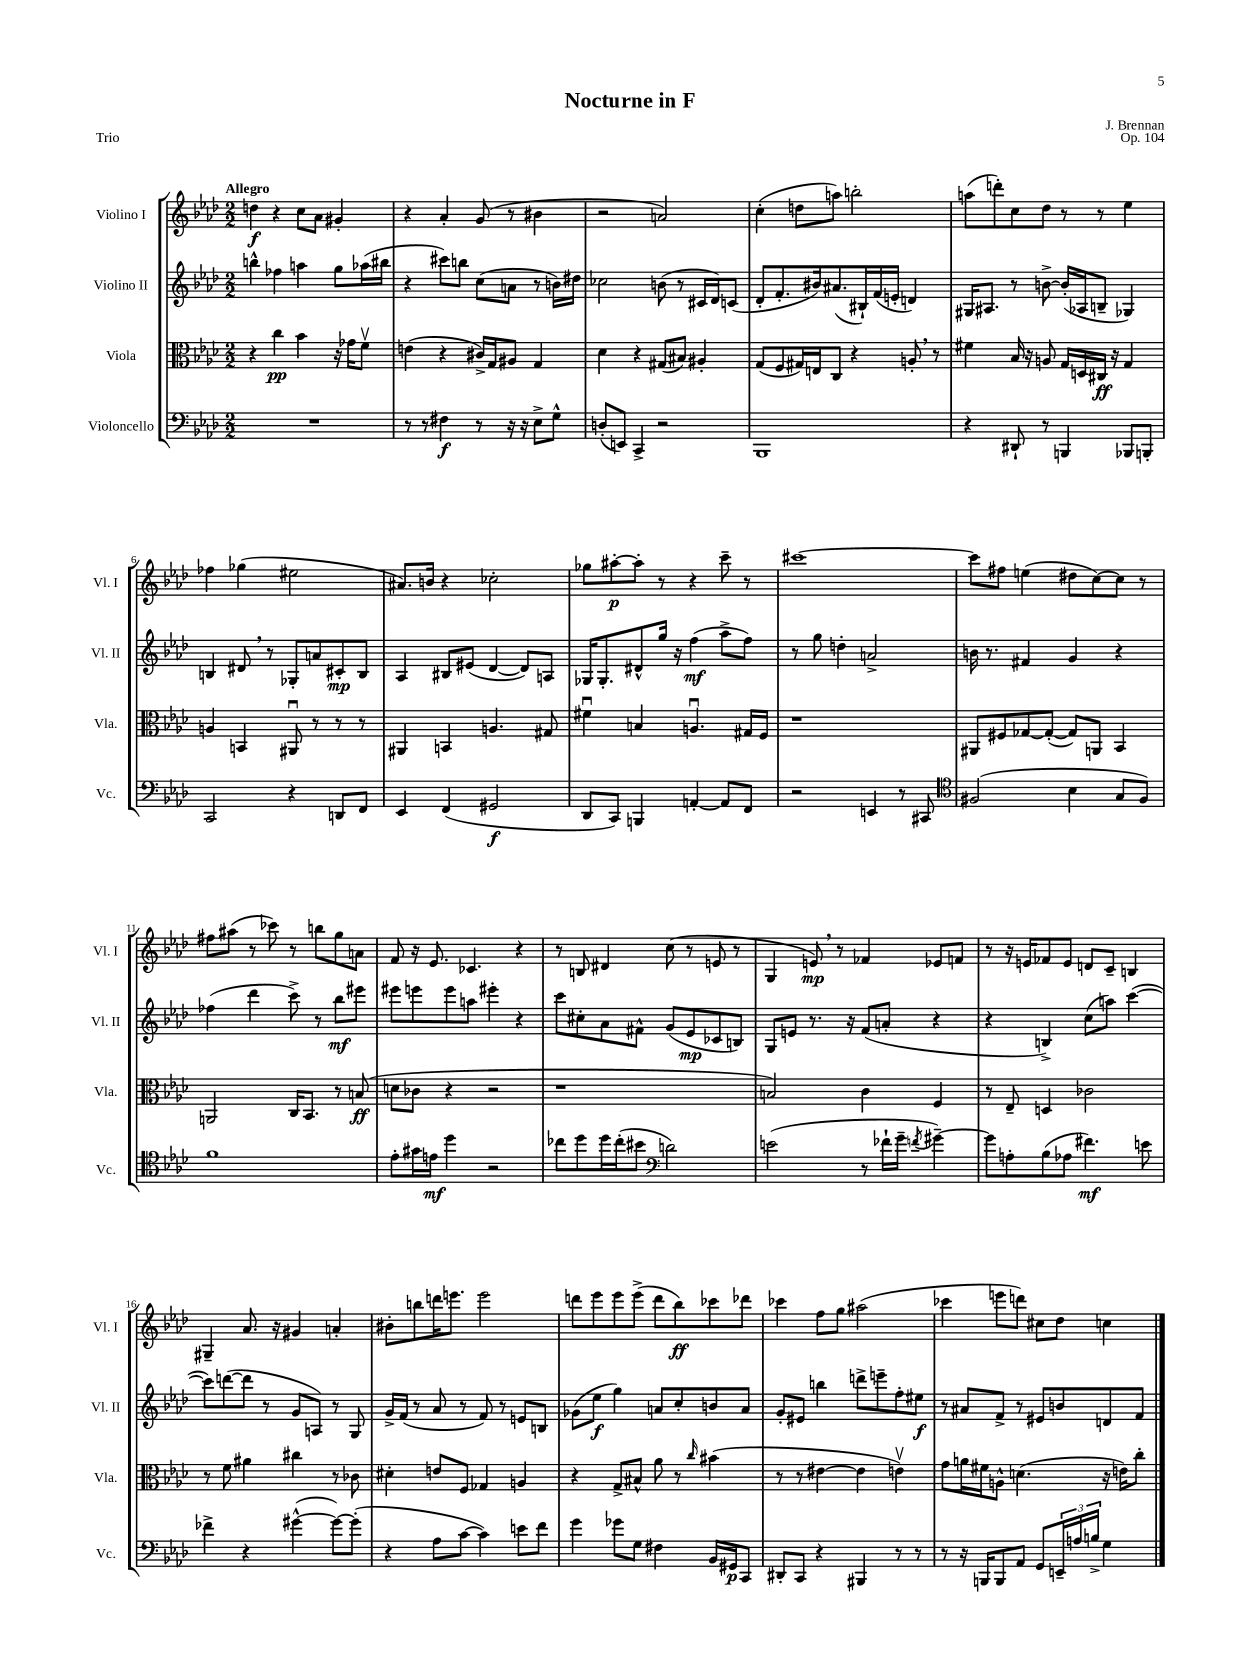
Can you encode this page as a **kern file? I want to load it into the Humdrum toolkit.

**kern	**dynam	**kern	**dynam	**kern	**dynam	**kern	**dynam
*part4	*part4	*part3	*part3	*part2	*part2	*part1	*part1
*staff4	*staff4	*staff3	*staff3	*staff2	*staff2	*staff1	*staff1
*I"Violoncello	*	*I"Viola	*	*I"Violino II	*	*I"Violino I	*
*I'Vc.	*	*I'Vla.	*	*I'Vl. II	*	*I'Vl. I	*
*clefF4	*	*clefC3	*	*clefG2	*	*clefG2	*
*k[b-e-a-d-]	*	*k[b-e-a-d-]	*	*k[b-e-a-d-]	*	*k[b-e-a-d-]	*
*M2/2	*	*M2/2	*	*M2/2	*	*M2/2	*
=1	=1	=1	=1	=1	=1	=1	=1
!	!	!	!	!	!	!LO:TX:a:B:t=Allegro	!
1r	.	4r	.	4bbn^^\	.	4ddn\	f
.	.	4cc\	pp	4ff-X\	.	4r	.
.	.	4b-\	.	4aan\	.	8cc\L	.
.	.	.	.	.	.	8a-\J	.
.	.	16r	.	8gg\L	.	4g#X'/	.
.	.	16g-X\KL	.	.	.	.	.
.	.	8fv\J	.	(16aa-X\L	.	.	.
.	.	.	.	16bb#X\JJ	.	.	.
=2	=2	=2	=2	=2	=2	=2	=2
8r	.	(4en\	.	4r	.	4r	.
8r	.	.	.	.	.	.	.
4F#X\	f	4r	.	8ccc#X\L)	.	4a-'/	.
.	.	.	.	8bbn\J	.	.	.
8r	.	16c#X^/LL)	.	(8cc\L	.	(8g/	.
.	.	16G/J	.	.	.	.	.
16r	.	8A#X/J	.	8an\J	.	8r	.
16r	.	.	.	.	.	.	.
8E-^\L	.	4G/	.	8r	.	4b#X\	.
8G^^\J	.	.	.	16bn\LL)	.	.	.
.	.	.	.	16dd#X\JJ	.	.	.
=3	=3	=3	=3	=3	=3	=3	=3
(8Dn'/L	.	4d-\	.	2cc-X\	.	2r	.
8EEn/J)	.	.	.	.	.	.	.
4CC^/	.	4r	.	.	.	.	.
2r	.	(8G#X/L	.	(8bn\	.	2an/)	.
.	.	8B#X/J)	.	8r	.	.	.
.	.	4A#X'/	.	16c#X/LL	.	.	.
.	.	.	.	16d-/J)	.	.	.
.	.	.	.	(8cn/J	.	.	.
=4	=4	=4	=4	=4	=4	=4	=4
1BBB-	.	(8G/L	.	8d-'/L	.	(4cc'\	.
.	.	8F/	.	8.f'/	.	.	.
.	.	16G#X/L)	.	.	.	8ddn\L	.
.	.	16En/J	.	16b#X/k)	.	.	.
.	.	8C/J	.	(8.a#X/	.	8aan\J)	.
.	.	4r	.	.	.	2bbn'\	.
.	.	.	.	16B#X`/L)	.	.	.
.	.	.	.	(16f/	.	.	.
.	.	.	.	16en'/JJ	.	.	.
.	.	8An',/	.	4dn/)	.	.	.
.	.	8r	.	.	.	.	.
=5	=5	=5	=5	=5	=5	=5	=5
4r	.	4f#X\	.	16G#X/KL	.	(8aan\L	.
.	.	.	.	8.A#X/J	.	.	.
.	.	.	.	.	.	8dddn'\)	.
8DD#X`/	.	16B-/	.	8r	.	8cc\	.
.	.	16r	.	.	.	.	.
8r	.	8An/	.	[8bn^\	.	8dd-\J	.
4BBBn/	.	16G/LL	.	(16b'/LL]	.	8r	.
.	.	16Dn/	.	16A-X/J	.	.	.
.	.	16C#X/JJ	ff	8Bn~/J	.	8r	.
.	.	16r	.	.	.	.	.
8BBB-X/L	.	4G/	.	4G-X/)	.	4ee-\	.
8BBBn'/J	.	.	.	.	.	.	.
!!LO:LB:g=z
=6	=6	=6	=6	=6	=6	=6	=6
2CC/	.	4An/	.	4Bn/	.	4ff-X\	.
.	.	4BBn/	.	8d#X,/	.	(4gg-X\	.
.	.	.	.	8r	.	.	.
4r	.	8AA#Xu/	.	8G-X'/L	.	2ee#X\	.
.	.	8r	.	8an/	.	.	.
8DDn/L	.	8r	.	8c#X'/	mp	.	.
8FF/J	.	8r	.	8B/J	.	.	.
=7	=7	=7	=7	=7	=7	=7	=7
4EE-/	.	4AA#X/	.	4A-/	.	8.a#X/L)	.
.	.	.	.	.	.	16bn/Jk	.
(4FF/	.	4BBn/	.	8B#X/L	.	4r	.
.	.	.	.	(8e#X/J	.	.	.
2GG#X/	f	4.An/	.	[4d-/	.	2cc-X'\	.
.	.	.	.	8d-/L])	.	.	.
.	.	8G#X/	.	8An/J	.	.	.
=8	=8	=8	=8	=8	=8	=8	=8
8DD-/L	.	4f#Xu\	.	16G-X/KL	.	8gg-X\L	.
.	.	.	.	8.G-'/	.	.	.
8CC/J)	.	.	.	.	.	[8aa#X'\	p
4BBBn/	.	4Bn/	.	8d#X^^/	.	8aa#'\J]	.
.	.	.	.	16gg/Jk	.	8r	.
.	.	.	.	16r	.	.	.
[4AAn'/	.	4.Anu/	.	(4ff\	mf	4r	.
8AA/L]	.	.	.	8aa-^\L	.	8ccc~\	.
8FF/J	.	16G#X/LL	.	8ff\J)	.	8r	.
.	.	16F/JJ	.	.	.	.	.
=9	=9	=9	=9	=9	=9	=9	=9
2r	.	1r	.	8r	.	[1ccc#X	.
.	.	.	.	8gg\	.	.	.
.	.	.	.	4ddn'\	.	.	.
4EEn/	.	.	.	2an^/	.	.	.
8r	.	.	.	.	.	.	.
8CC#X/	.	.	.	.	.	.	.
=10	=10	=10	=10	=10	=10	=10	=10
*clefC4	*	*	*	*	*	*	*
(2F#X/	.	8AA#X/L	.	16bn\	.	8ccc#\L]	.
.	.	.	.	8.r	.	.	.
.	.	8F#X/	.	.	.	8ff#X\J	.
.	.	[8G-X/	.	4f#X/	.	(4een\	.
.	.	(8G-'/J_	.	.	.	.	.
4B-\	.	8G-/L])	.	4g/	.	8dd#X\L	.
.	.	8AAn/J	.	.	.	[8cc\)	.
8G/L	.	4BB-/	.	4r	.	8cc\J]	.
8F#/J)	.	.	.	.	.	8r	.
!!LO:LB:g=z
=11	=11	=11	=11	=11	=11	=11	=11
1f	.	2AAn/	.	(4ff-X\	.	8ff#X\L	.
.	.	.	.	.	.	(8aa#X\J	.
.	.	.	.	4ddd-\	.	8r	.
.	.	.	.	.	.	8ccc-X\)	.
.	.	16C/KL	.	8ccc^\)	.	8r	.
.	.	8.BB-/J	.	.	.	.	.
.	.	.	.	8r	.	8bbn\L	.
.	.	8r	.	8bb-\L	mf	8gg\	.
.	.	(8Bn/	ff	8eee#X\J	.	8an\J	.
=12	=12	=12	=12	=12	=12	=12	=12
8e-'\L	.	8dn\L	.	8eee#X\L	.	8f/	.
16g#X\L	.	8c-X\J	.	8eeen\	.	16r	.
16en\JJ	mf	.	.	.	.	8.e-/	.
4dd-\	.	4r	.	8eee\	.	.	.
.	.	.	.	8aan\J	.	4.c-X/	.
2r	.	2r	.	4eee#X'\	.	.	.
.	.	.	.	4r	.	4r	.
=13	=13	=13	=13	=13	=13	=13	=13
8cc-X\L	.	1r	.	8ccc\L	.	8r	.
8dd-\	.	.	.	8cc#X'\	.	8Bn/	.
16dd-\L	.	.	.	8a-\	.	4d#X/	.
(16cc-'\J	.	.	.	.	.	.	.
8b#X\J	.	.	.	8f#X^^\J	.	.	.
*clefF4	*	*	*	*	*	*	*
2dn\)	.	.	.	(8g/L	.	(8cc\	.
.	.	.	.	8e-/	mp	8r	.
.	.	.	.	8c-X/	.	8en/	.
.	.	.	.	8Bn/J)	.	8r	.
=14	=14	=14	=14	=14	=14	=14	=14
(2en\	.	2Bn/)	.	8G/L	.	4G/	.
.	.	.	.	8en/J	.	.	.
.	.	.	.	8.r	.	8en,/)	mp
.	.	.	.	.	.	8r	.
.	.	.	.	16r	.	.	.
8r	.	4c\	.	(8f/L	.	4f-X/	.
16f-X`\LL	.	.	.	8an'/J	.	.	.
16g~\JJ	.	.	.	.	.	.	.
8qfn/	.	.	.	.	.	.	.
[4g#X~\)	.	4F/	.	4r	.	8e-X/L	.
.	.	.	.	.	.	8fn/J	.
=15	=15	=15	=15	=15	=15	=15	=15
8g#\L]	.	8r	.	4r	.	8r	.
8An'\	.	8E-~/	.	.	.	16r	.
.	.	.	.	.	.	16en/KL	.
(8B-\	.	4Dn/	.	4Bn^/)	.	8f-X/	.
8A-X\J	.	.	.	.	.	8e/J	.
4.f#X\)	mf	2c-X\	.	(8cc\L	.	8dn/L	.
.	.	.	.	8aan\J)	.	8c~/J	.
.	.	.	.	([4ccc\	.	4Bn/	.
8en\	.	.	.	.	.	.	.
!!LO:LB:g=z
=16	=16	=16	=16	=16	=16	=16	=16
4f-X^\	.	8r	.	8ccc\L])	.	4G#X~/	.
.	.	8f\	.	([8dddn\	.	.	.
4r	.	4a#X\	.	8ddd\J]	.	8.a-/	.
.	.	.	.	8r	.	.	.
.	.	.	.	.	.	16r	.
([4g#X^^\	.	4cc#X\	.	8g/L	.	4g#X/	.
.	.	.	.	8An/J)	.	.	.
8g#\L_)	.	8r	.	8r	.	4an'/	.
(8g#'\J]	.	8c-X\	.	8G/	.	.	.
=17	=17	=17	=17	=17	=17	=17	=17
4r	.	4d#X'\	.	16g^/LL	.	8b#X'\L	.
.	.	.	.	(16f/JJ	.	.	.
.	.	.	.	8r	.	8bbn\	.
8A-\L	.	8en/L	.	8a-/	.	16dddn\K	.
.	.	.	.	.	.	8.eeen\J	.
[8c\J	.	8F/J	.	8r	.	.	.
4c\])	.	4G-X/	.	8f/)	.	2eee\	.
.	.	.	.	8r	.	.	.
8en\L	.	4An/	.	8en/L	.	.	.
8f\J	.	.	.	8Bn/J	.	.	.
=18	=18	=18	=18	=18	=18	=18	=18
4g\	.	4r	.	(8g-X\L	.	8dddn\L	.
.	.	.	.	8ee-\J	f	8eee-\	.
8g-X\L	.	8G^/L	.	4gg\)	.	8eee-\	.
8G\J	.	8B#X^^/J	.	.	.	(8eee-^\J	.
4F#X\	.	8a-\	.	8an/L	.	8ddd\L	.
.	.	8r	.	8cc'/	.	8bb-\)	ff
.	.	16qqcc/	.	.	.	.	.
16BB-/LL	.	(4b#X\	.	8bn/	.	8ccc-X\	.
16GG#X/J	p	.	.	.	.	.	.
8CC/J	.	.	.	8a/J	.	8ddd-X\J	.
=19	=19	=19	=19	=19	=19	=19	=19
8DD#X'/L	.	8r	.	8g'/L	.	4ccc-X\	.
8CC/J	.	8r	.	8e#X/J	.	.	.
4r	.	[4e#X\	.	4bbn\	.	8ff\L	.
.	.	.	.	.	.	8gg\J	.
4BBB#X/	.	4e#\]	.	8dddn^\L	.	(2aa#X\	.
.	.	.	.	8eeen~\	.	.	.
8r	.	4env\)	.	8ff'\	.	.	.
8r	.	.	.	8ee#X\J	f	.	.
=20	=20	=20	=20	=20	=20	=20	=20
8r	.	8g\L	.	8r	.	4ccc-X\	.
16r	.	16an\L	.	8a#X/L	.	.	.
16BBBn/KL	.	16f#X\J	.	.	.	.	.
8BBB/	.	8An^^\J	.	8f^/J	.	8eeen\L	.
8AA-/J	.	(4.dn\	.	8r	.	8dddn\J)	.
8GG/L	.	.	.	8e#X/L	.	8cc#X\L	.
24EEn~/L	.	.	.	8bn/	.	8dd-\J	.
24An/	.	.	.	.	.	.	.
24Bn^/JJ	.	.	.	.	.	.	.
4G\	.	16r	.	8dn/	.	4ccn\	.
.	.	16en\KL)	.	.	.	.	.
.	.	8cc'\J	.	8f/J	.	.	.
==	==	==	==	==	==	==	==
*-	*-	*-	*-	*-	*-	*-	*-
